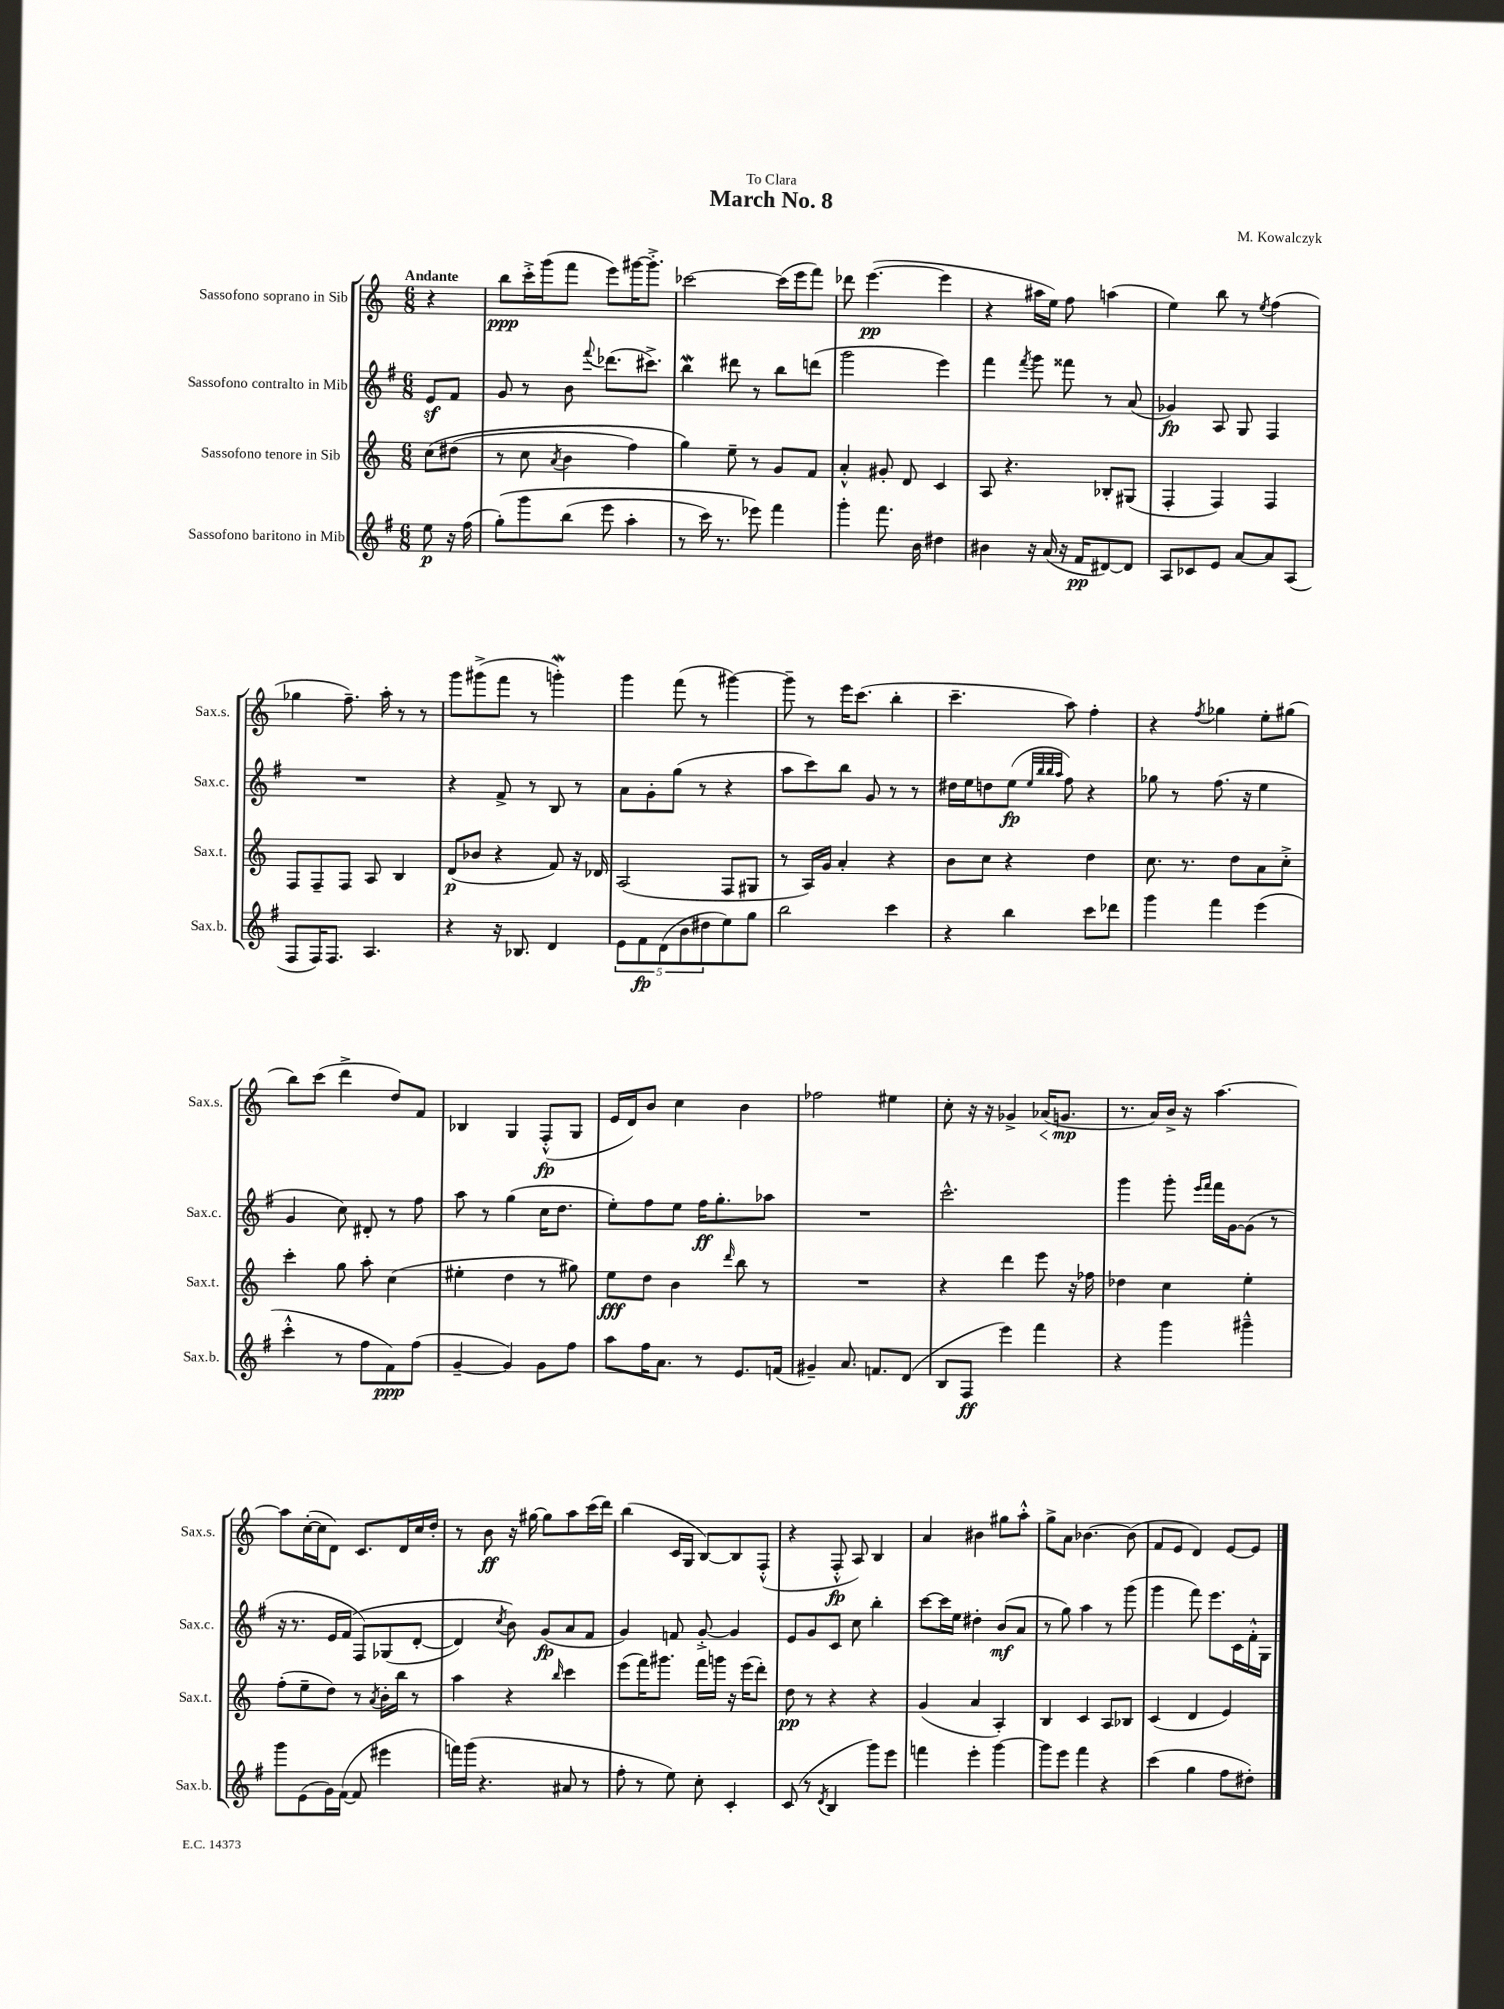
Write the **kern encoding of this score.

**kern	**kern	**kern	**kern
*staff4	*staff3	*staff2	*staff1
*clefG2	*clefG2	*clefG2	*clefG2
*k[f#]	*k[]	*k[f#]	*k[]
*M6/8	*M6/8	*M6/8	*M6/8
8ee\	&(8cc\L	8e/L	4r
16r	(8dd#\J	8f#/J	.
(16ff#\	.	.	.
=	=	=	=
&(8gg'\L)	8r	8g/	8bb\L
8ggg\	8cc\	8r	16ccc'^\L
.	.	.	(16ggg\J
.	8qa/	.	.
(8bb\J	4b\	8b\	8fff\J
.	.	8qqfff#/	.
8eee\	.	(8.ddd-\L	8eee\L)
4aa'\	4ff\)	.	[16ggg#\K
.	.	8.ccc#^\J)	8.ggg#'^\]J
=	=	=	=
8r	4gg\&)	4bb\	[2ccc-\
16ccc\)	.	.	.
8.r	.	.	.
.	8ee~\	8ddd#\	.
8eee-\&)	8r	8r	.
4fff#\	8g/L	8bb\L	(16ccc-\]LL
.	.	.	16eee\J
.	8f/J	(8ddd\J	8fff\J)
=	=	=	=
4ggg'\	4a'^^/	2ggg\	8ddd-\
.	.	.	([4.eee\
8.fff#\	8g#'/	.	.
.	8d/	.	.
16b\	.	.	.
4dd#\	4c/	4eee\)	4eee\]
=	=	=	=
4b#\	8A/	4fff#\	4r
.	4.r	.	.
.	.	8qfff#/	.
16r	.	8ggg\	16aa#\LL
(16a/	.	.	16ee\JJ)
16r	.	8fff##\	8ff\
16f#/LK	.	.	.
[8d#/)	8B-'/L	8r	(4aa\
8d#/]J	(8G#/J	(8a/	.
=	=	=	=
8A/L	4F'/	4g-/)	4ee\)
8c-/	.	.	.
8e/J	4F/)	8A/	8bb\
[8a/L	.	8G/	8r
.	.	.	8qee/
8a/]	4F/	4F#/	(4ff\
(8A/J	.	.	.
=	=	=	=
8F#/L	8F/L	2.r	4gg-\
16F#/K)	8F~/	.	.
8.F#/J	.	.	.
.	8F/J	.	8.ff~\)
4.A/	8A/	.	.
.	.	.	16aa'\
.	4B/	.	8r
.	.	.	8r
=	=	=	=
4r	(8d/L	4r	8ggg\L
.	8b-/J	.	(8ggg#^\
16r	4r	8f#^/	8fff\J
8.B-/	.	.	.
.	.	8r	8r
4d/	8f/)	8B/	4ggg'\)
.	16r	8r	.
.	16d-/	.	.
=	=	=	=
10e\L	(2A/	8a\L	4ggg\
10f#\	.	.	.
.	.	8g'\	.
(10d\	.	.	.
.	.	(8gg\J	(8fff\
10b\	.	.	.
.	.	8r	8r
10dd#\	.	.	.
8ee\)	8F/L	4r	[4ggg#\)
8gg\J	8G#/J	.	.
=	=	=	=
2bb\	8r	8aa\L	8ggg#~\]
.	16A/LL)	8ccc\)	8r
.	16g/JJ	.	.
.	4a'/	8bb\J	16eee\LK
.	.	.	(8.ccc\J
.	.	8g/	.
4ccc\	4r	8r	4bb'\
.	.	8r	.
=	=	=	=
4r	8b\L	16dd#\LL	4.ccc~\
.	.	16ee\J	.
.	8cc\J	8dd\	.
4bb\	4r	(8ee\J	.
.	.	32qqee/LLL	.
.	.	32qqbb/	.
.	.	32qqbb/	.
.	.	32qqaa/JJJ	.
.	.	8ff#\)	8aa\)
8ccc\L	4dd\	4r	4ff'\
8ddd-\J	.	.	.
=	=	=	=
4ggg\	8.cc\	8gg-\	4r
.	.	8r	.
.	8.r	.	.
.	.	.	8qff/
4fff#\	.	(8.ff#\	4gg-\
.	8dd\L	.	.
.	.	16r	.
(4eee\	8a\	4ee\	8ee'\L
.	8cc'^\J	.	(8gg#\J
=	=	=	=
4ccc'^^\	4ccc'\	4g/	8bb\L)
.	.	.	(8ccc\J
8r	8gg\	8cc\)	4ddd^\
8ff#\L	8aa'\	8d#'/	.
8f#\)	(4cc\	8r	8dd/L)
(8ff#\J	.	8ff#\	8f/J
=	=	=	=
[4g~/	4ee#'\	8aa\	4B-/
.	.	8r	.
4g/])	4dd\	(4gg\	4G/
8g\L	8r	16cc\LK	(8F'^^/L
.	.	8.dd\J	.
8ff#\J	8gg#\)	.	8G/J
=	=	=	=
8aa\L	8ee\L	8ee'\L)	16e/LL
.	.	.	16d/J)
16ff#\K	8dd\J	8ff#\	8b/J
8.a\J	.	.	.
.	4b\	8ee\J	4cc\
8r	.	16ff#\LK	.
.	.	8.gg'\	.
.	16qqddd/	.	.
8.e/L	8bb\	.	4b\
.	8r	8aa-\J	.
(16f/Jk	.	.	.
=	=	=	=
4g#~/)	2.r	2.r	2ff-\
8.a/	.	.	.
8.f/L	.	.	.
.	.	.	4ee#\
(8d/J	.	.	.
=	=	=	=
8B/L	4r	2.ccc^^\	8cc'\
8F#/J	.	.	16r
.	.	.	16r
4eee\)	4ddd\	.	4g-^/
4fff#\	8eee\	.	(16a-/LK
.	.	.	8.g/J
.	16r	.	.
.	16ff-\	.	.
=	=	=	=
4r	4dd-\	4ggg\	8.r
.	.	.	16a/LL)
4ggg\	4cc\	8ggg'\	16b^/JJ
.	.	.	16r
.	.	16qqeee/LL	.
.	.	16qqfff#/JJ	.
.	.	16fff#\LL	[4.aa\
.	.	[16g\J	.
4ggg#~^^\	4ee'\	(8g\]J	.
.	.	8r	.
=	=	=	=
8ggg\L	(8ff'\L	16r	8aa\]L
.	.	8.r	.
(8e\	8ee~\	.	([16cc'\L
.	.	.	16cc\]J
16g\L)	8dd\J)	16e/LL	8d\J)
([16f#\JJ	.	&(16f#/JJ	.
8f#/]	8r	8F#/L)	8.c/L
.	8qa/	.	.
4eee#\	16b'\LL	(8G-/	.
.	16bb\JJ	.	16d/L
.	8r	[8d'/J	16cc/
.	.	.	16dd'/JJ
=	=	=	=
16fff\LL)	4aa\	4d/])	8r
(16ggg\JJ	.	.	.
4.r	.	.	8b\
.	.	8qcc/	.
.	4r	8b\&)	16r
.	.	.	[16gg#\
.	.	(8g/L	8gg#\]L
.	16qqbb/	.	.
8a#/	4ccc\	8a/	8aa\
8r	.	8f#/J	(16ccc\L
.	.	.	16ddd\JJ)
=	=	=	=
8ff#'\	(8eee\L	4g/)	(4bb\
8r	16fff\K)	.	.
.	8.ggg#\J	.	.
8ee\)	.	8f/	16c/LL
.	.	.	16G/JJ
8cc'\	16fff\LL	[8g'^/	[8B/L)
.	16ggg\JJ	.	.
4c'/	16r	4g/]	8B/]
.	(16eee\LK	.	.
.	8ddd'\J)	.	(8F'^^/J
=	=	=	=
(8c/	8dd\	8e/L	4r
8r	8r	8g/	.
8qd/	.	.	.
4B/	4r	8c/J	8F'^^/
.	.	8cc\	8A/)
8ggg\L)	4r	4bb'\	4B/
8eee\J	.	.	.
=	=	=	=
4fff\	(4g/	[8ccc\L	4a/
.	.	16ccc\]L	.
.	.	16ee\JJ	.
4eee'\	4a/	4dd#'\	4b#\
[4ggg\	4A'/)	(8b/L	8gg#\L
.	.	8a/J	8aa'^^\J
=	=	=	=
8ggg\]L	4B/	8r	8gg^\L
8eee\J	.	8gg\)	8a\J
4fff#\	4c/	4aa\	[4.b-\
4r	8A/L	8r	.
.	8B-/J	(8ggg\	(8b-\]
=	=	=	=
(4ccc\	(4c/	4ggg\	8f/L
.	.	.	8e/J
4gg\	4d/	8fff#\)	4d/)
.	.	8.eee\L	.
8ff#\L	4e/)	.	[8e/L
.	.	16c\L	.
8dd#'\J)	.	16f#'^^\	8e/]J
.	.	16G\JJ	.
==	==	==	==
*-	*-	*-	*-
